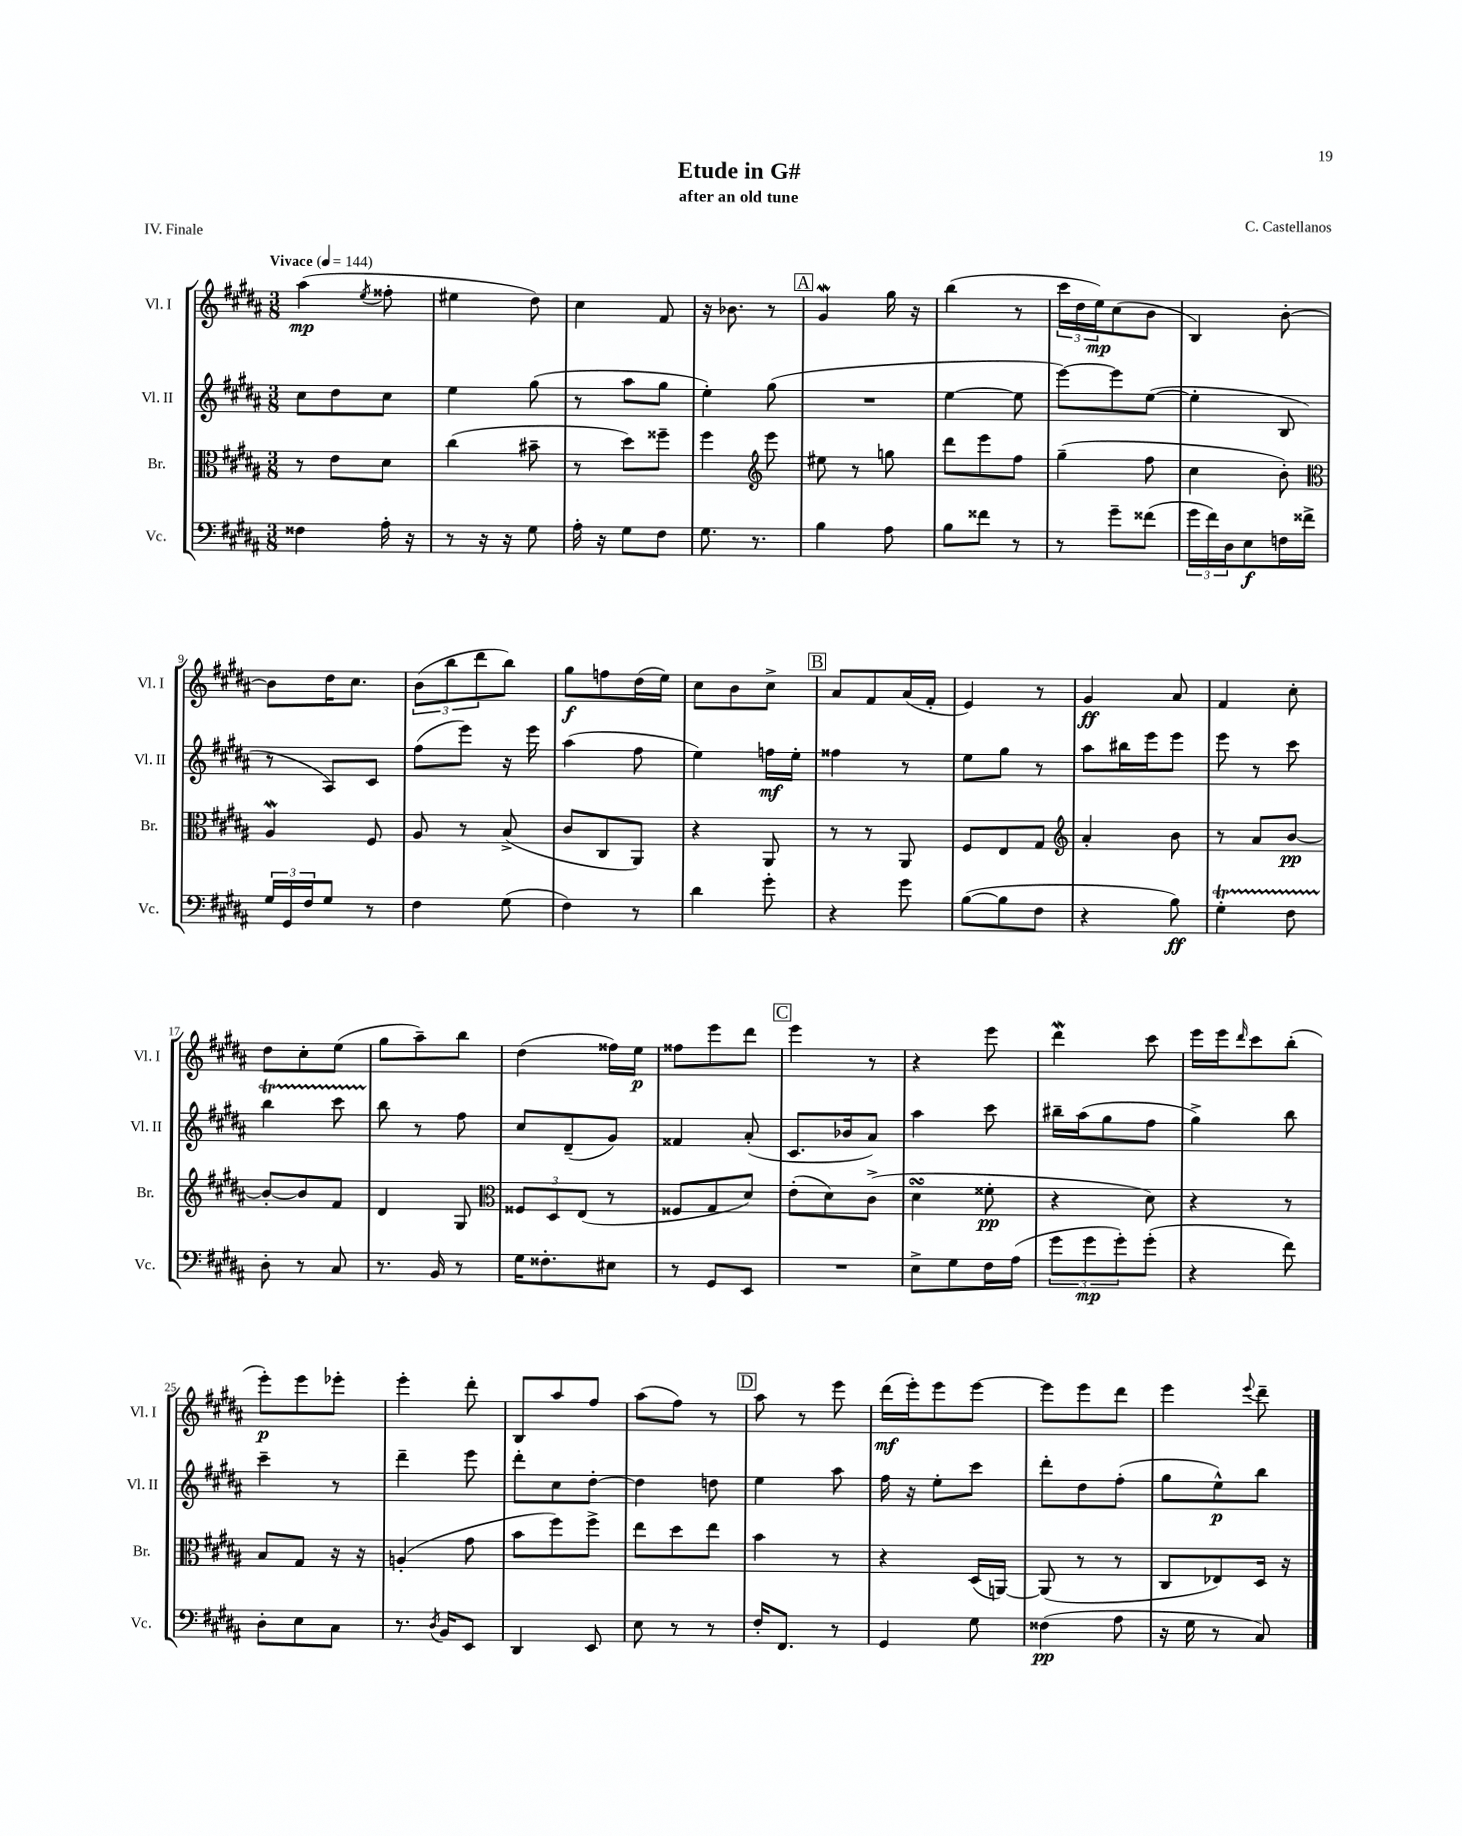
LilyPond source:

\header { title = "Etude in G#" composer = "C. Castellanos" subtitle = "after an old tune" piece = "IV. Finale" }
<<
\new StaffGroup <<
\new Staff = "s0" \with { instrumentName = "Vl. I" shortInstrumentName = "Vl. I" } {
    \clef treble \key b \major \numericTimeSignature \time 3/8 \tempo "Vivace" 4 = 144
    ais''4\mp( \acciaccatura { e''8 } fisis''8-. |
    eis''4 dis''8) |
    cis''4 fis'8 |
    r16 bes'8. r8 |
    \mark \markup { \box "A" } gis'4\mordent gis''16 r16 |
    b''4( r8 |
    \tuplet 3/2 { cis'''16 dis''16 e''16\mp) } cis''8( b'8 |
    b4) b'8~-. |
    b'8 dis''16 cis''8. |
    \tuplet 3/2 { b'8( b''8 dis'''8 } b''8) |
    gis''8\f f''8 dis''16( e''16) |
    cis''8 b'8 cis''8-> |
    \mark \markup { \box "B" } ais'8 fis'8 ais'16( fis'16-. |
    e'4) r8 |
    gis'4\ff ais'8 |
    fis'4 cis''8-. |
    dis''8 cis''8-. e''8( |
    gis''8 ais''8--) b''8 |
    dis''4( fisis''16) e''16\p |
    fisis''8 e'''8 dis'''8 |
    \mark \markup { \box "C" } e'''4 r8 |
    r4 e'''8 |
    dis'''4\mordent cis'''8 |
    e'''16 e'''16 \grace { dis'''16 } cis'''8 b''8-.( |
    e'''8-.\p) e'''8 ees'''8-. |
    e'''4-. dis'''8-. |
    b8 ais''8 fis''8 |
    ais''8( fis''8) r8 |
    \mark \markup { \box "D" } ais''8 r8 e'''8 |
    dis'''16\mf( e'''16-.) e'''8 e'''8~ |
    e'''8 e'''8 dis'''8 |
    e'''4 \appoggiatura { e'''8 } dis'''8-- \bar "|." |
}
\new Staff = "s1" \with { instrumentName = "Vl. II" shortInstrumentName = "Vl. II" } {
    \clef treble \key b \major \numericTimeSignature \time 3/8
    cis''8 dis''8 cis''8 |
    e''4 gis''8( |
    r8 ais''8 gis''8 |
    e''4-.) gis''8( |
    \mark \markup { \box "A" } R4. |
    e''4~ e''8 |
    e'''8~) e'''8 e''8~( |
    e''4-. b8 |
    r8 ais8) cis'8 |
    fis''8( e'''8) r16 e'''16 |
    ais''4( fis''8 |
    e''4) f''16\mf e''16-. |
    \mark \markup { \box "B" } fisis''4 r8 |
    e''8 gis''8 r8 |
    ais''8 bis''16 e'''16 e'''8 |
    e'''8 r8 cis'''8 |
    b''4\startTrillSpan cis'''8 |
    b''8\stopTrillSpan r8 fis''8 |
    cis''8 dis'8--( gis'8) |
    fisis'4 ais'8-.( |
    \mark \markup { \box "C" } cis'8. bes'16 ais'8) |
    ais''4 cis'''8 |
    bis''16-- ais''16( gis''8 fis''8 |
    gis''4->) b''8 |
    cis'''4-- r8 |
    dis'''4-- e'''8 |
    dis'''8-. cis''8 dis''8~-. |
    dis''4 d''8 |
    \mark \markup { \box "D" } e''4 ais''8 |
    fis''16 r16 e''8-. cis'''8 |
    dis'''8-. dis''8 fis''8-.( |
    gis''8 e''8-^\p) b''8 \bar "|." |
}
\new Staff = "s2" \with { instrumentName = "Br." shortInstrumentName = "Br." } {
    \clef alto \key b \major \numericTimeSignature \time 3/8
    r8 e'8 dis'8 |
    cis''4( bis'8-- |
    r8 dis''8) fisis''8-- |
    fis''4 \clef treble e'''8 |
    \mark \markup { \box "A" } eis''8 r8 g''8 |
    dis'''8 e'''8 fis''8 |
    gis''4--( fis''8 |
    cis''4 b'8-.) |
    \clef alto ais4\mordent fis8 |
    ais8 r8 b8->( |
    cis'8 cis8 ais,8) |
    r4 ais,8 |
    \mark \markup { \box "B" } r8 r8 ais,8 |
    fis8 e8 gis8 |
    \clef treble ais'4-. b'8 |
    r8 ais'8 b'8~\pp |
    b'8~-. b'8 fis'8 |
    dis'4 gis8 |
    \clef alto \tuplet 3/2 { fisis8 dis8 e8( } r8 |
    fisis8 gis8 dis'8) |
    \mark \markup { \box "C" } e'8-.( dis'8) cis'8->( |
    dis'4\turn fisis'8-.\pp |
    r4 dis'8) |
    r4 r8 |
    b8 gis8 r16 r16 |
    a4-.( gis'8 |
    b'8 fis''8) fis''8-> |
    e''8 dis''8 e''8 |
    \mark \markup { \box "D" } b'4 r8 |
    r4 dis16( a,16~) |
    a,8( r8 r8 |
    cis8 ees8) dis16 r16 \bar "|." |
}
\new Staff = "s3" \with { instrumentName = "Vc." shortInstrumentName = "Vc." } {
    \clef bass \key b \major \numericTimeSignature \time 3/8
    fisis4 ais16-. r16 |
    r8 r16 r16 gis8 |
    ais16-. r16 gis8 fis8 |
    gis8. r8. |
    \mark \markup { \box "A" } b4 ais8 |
    b8 fisis'8 r8 |
    r8 gis'8-- fisis'8( |
    \tuplet 3/2 { gis'16 fis'16) dis16 } e8\f f16 fisis'16-> |
    \tuplet 3/2 { gis16 gis,16 fis16 } gis8 r8 |
    fis4 gis8( |
    fis4) r8 |
    dis'4 gis'8-. |
    \mark \markup { \box "B" } r4 gis'8 |
    b8~( b8 fis8 |
    r4 b8\ff) |
    gis4-.\startTrillSpan fis8 |
    dis8-.\stopTrillSpan r8 cis8 |
    r8. b,16 r8 |
    gis16 fisis8.-. eis8 |
    r8 gis,8 e,8 |
    \mark \markup { \box "C" } R4. |
    e8-> gis8 fis16 ais16( |
    \tuplet 3/2 { gis'8 gis'8\mp gis'8-.) } gis'8-.( |
    r4 fis'8) |
    dis8-. e8 cis8 |
    r8. \acciaccatura { dis8 } b,16 e,8 |
    dis,4 e,8 |
    e8 r8 r8 |
    \mark \markup { \box "D" } fis16-. fis,8. r8 |
    gis,4 gis8 |
    fisis4\pp( ais8 |
    r16 gis16 r8 cis8) \bar "|." |
}
>>
>>
